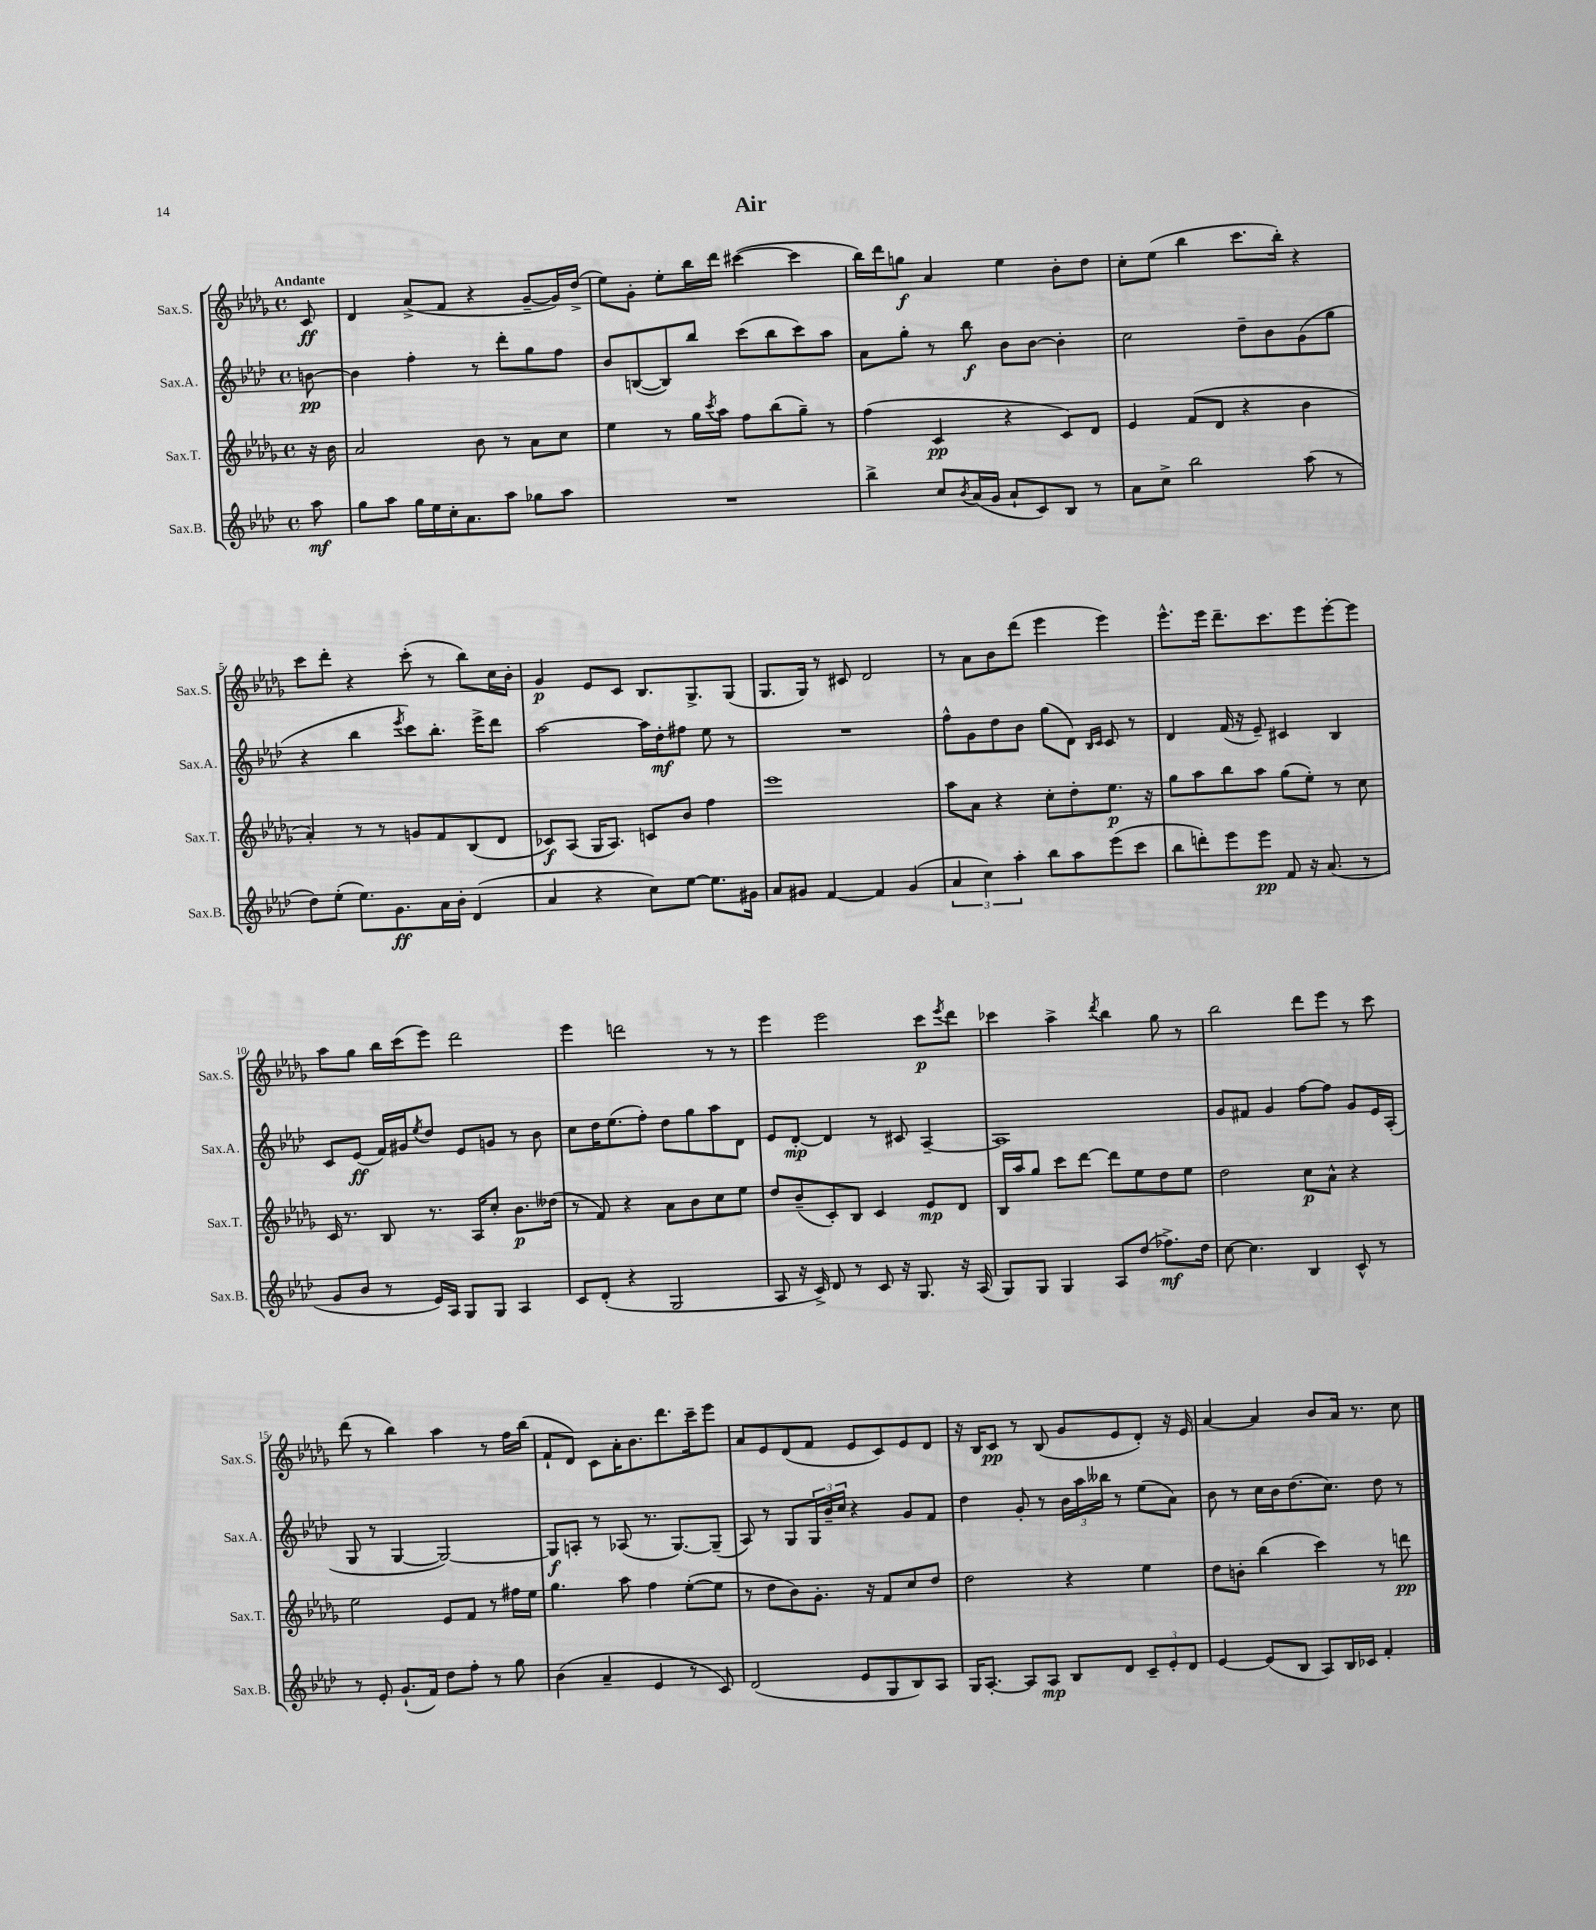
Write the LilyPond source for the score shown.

\header { title = "Air" }
<<
\new StaffGroup <<
\new Staff = "s0" \with { instrumentName = "Sax.S." shortInstrumentName = "Sax.S." } {
    \clef treble \key des \major \defaultTimeSignature \time 4/4 \partial 8 \tempo "Andante"
    c'8\ff |
    des'4 aes'8->( f'8 r4 ges'8~-- ges'16) des''16->( |
    ees''8) ges'8-. ees''8-. bes''16 des'''16 cis'''4~( cis'''4 |
    bes''16) des'''16 g''8\f aes'4 ees''4 bes'8-. des''8 |
    c''8-. ees''8( bes''4 c'''8. bes''16-.) r4 |
    c'''8 des'''8-. r4 c'''8-.( r8 bes''8) c''16 bes'16-. |
    ges'4\p ees'8 c'8 bes8. ges8.-> ges8( |
    ges8. ges16) r8 cis'8 des'2 |
    r8 aes'8 bes'8 des'''8( ees'''4 ees'''4) |
    ees'''8.-^ ees'''16 des'''8.-- c'''8. ees'''8 ees'''8~-. ees'''8 |
    aes''8 ges''8 bes''16 c'''16( ees'''8) des'''2 |
    ees'''4 d'''2 r8 r8 |
    ees'''4 ees'''2 c'''8\p \acciaccatura { ees'''8 } des'''8 |
    ces'''4 aes''4-> \acciaccatura { des'''8 } bes''4 ges''8 r8 |
    bes''2 des'''8 ees'''8 r8 c'''8 |
    des'''8( r8 bes''4) aes''4 r8 f''16 bes''16( |
    f'8-! des'8) c'8 aes'16-. bes'8. des'''8. c'''16-- ees'''8 |
    aes'8 ees'8 des'8( f'8 ees'8 c'8) ees'8 des'8 |
    r16 bes16 c'8\pp r8 bes8( ges'8 ees'8 des'8-.) r16 ees'16 |
    aes'4~ aes'4 bes'8 aes'16 r8. c''8 \bar "|." |
}
\new Staff = "s1" \with { instrumentName = "Sax.A." shortInstrumentName = "Sax.A." } {
    \clef treble \key aes \major \defaultTimeSignature \time 4/4 \partial 8
    b'8~\pp |
    b'4 f''4-. r8 des'''8-. g''8 f''8 |
    bes'8 b8~( b8) bes''8 c'''8( bes''8 c'''8) aes''8 |
    aes'8 g''8-. r8 bes''8\f bes'8 bes'8~ bes'4-. |
    c''2 des''8-- bes'8 g'8( g''8 |
    r4 bes''4 \acciaccatura { ees'''8 } c'''8) bes''8.-. ees'''16-> des'''8 |
    aes''2~ aes''16 des''16-.\mf fis''8 ees''8 r8 |
    R1 |
    f''8-^ g'8 des''8 bes'8 g''8( des'8) \grace { bes16 c'16 } c'8 r8 |
    des'4 f'16( r16 ees'8--) cis'4 bes4 |
    c'8 ees'8\ff( f'16) gis'16 \acciaccatura { ees''8 } des''8 ees'8 g'8 r8 bes'8 |
    c''8 des''16 ees''8.( f''8-.) des''8 g''8 aes''8 des'8 |
    ees'8 des'8~-.\mp des'4 r8 cis'8 aes4~-- |
    aes1 |
    g'8 fis'8 g'4 f''8~ f''8 g'8 ees'16 aes16-.( |
    g8 r8 g4~ g2~) |
    g8\f a8-. r8 aes8( r8. g8.~) g8--( |
    aes8) r8 g8 \tuplet 3/2 { g16 bes'16-- c''16 } r4 g'8 f'8 |
    des''4 g'8-. r8 \tuplet 3/2 { bes'16 aes''16 beses''16 } r8 ees''8( aes'8) |
    bes'8 r8 c''16 bes'16 des''8.( c''8.) des''8 r8 \bar "|." |
}
\new Staff = "s2" \with { instrumentName = "Sax.T." shortInstrumentName = "Sax.T." } {
    \clef treble \key des \major \defaultTimeSignature \time 4/4 \partial 8
    r16 bes'16 |
    aes'2 bes'8 r8 aes'8 c''8 |
    ees''4 r8 ges''16 \acciaccatura { c'''8 } aes''16 f''8 bes''8( ges''8--) r8 |
    f''4( c'4\pp r4 c'8) des'8 |
    ees'4 f'8( des'8 r4 bes'4 |
    aes'4-.) r8 r8 g'8 f'8 bes8( des'8 |
    ces'8\f) aes8( ges16 aes8.) c'8 bes'8 f''4 |
    ees'''1 |
    aes''8 aes'8 r4 c''8-. des''8-. ees''8.\p r16 |
    ges''8 aes''8 bes''8 aes''8 ges''8( ees''8-.) r8 c''8 |
    c'16 r8. bes8 r8. aes16 c''8-. bes'8.\p deses''16( |
    r8 f'8) r4 aes'8 bes'8 c''8 ees''8 |
    des''8 bes'8--( c'8-.) bes8 c'4 ees'8\mp des'8 |
    bes16 aes''16 ges''8 c'''8 des'''8~ des'''8 ees''8 des''8 ees''8 |
    des''2 c''8\p aes'8-^ r4 |
    ees''2 ees'8 f'8 r8 fis''16 ees''16 |
    ges''4. aes''8 f''4 ees''8~-.( ees''8 |
    r8 des''8 bes'8) ges'8.-. r16 f'8 c''8 des''8 |
    des''2 r4 ees''4 |
    des''8 b'8-. bes''4( c'''4) r8 d'''8\pp \bar "|." |
}
\new Staff = "s3" \with { instrumentName = "Sax.B." shortInstrumentName = "Sax.B." } {
    \clef treble \key aes \major \defaultTimeSignature \time 4/4 \partial 8
    aes''8\mf |
    g''8 aes''8 g''16 ees''16 c''16-. aes'8. aes''8 ges''8 aes''8 |
    R1 |
    bes''4-> c''8 \acciaccatura { bes'8 } aes'16( g'16 aes'8-! c'8) bes8 r8 |
    aes'8 c''8-> bes''2 aes''8( r8 |
    des''8) ees''8-.( ees''8.) g'8.\ff aes'16 bes'16-. des'4( |
    aes'4 r4 c''8) ees''8~ ees''8. gis'16 |
    aes'8 gis'8 f'4~ f'4 gis'4( |
    \tuplet 3/2 { aes'4 c''4) aes''4-. } bes''8 aes''8 ees'''8( c'''8 |
    bes''8 d'''8-.) ees'''8 ees'''8\pp f'8 r16 aes'8.( r8 |
    g'8 bes'8 r8 ees'16) aes16 g8 g8 aes4 |
    c'8 des'8-.( r4 g2 |
    aes8 r16 c'16->) des'8 r8 c'8 r16 g8. r16 aes16( |
    g8) g8 g4 aes8 des''8( fes''8.->\mf) des''16 |
    c''8~ c''4. bes4 c'8-^ r8 |
    r8 ees'8-. g'8.-!( f'16) des''8 f''8-. r8 g''8 |
    bes'4( aes'4-- ees'4 r8 c'8) |
    des'2( ees'8 g8 bes8) aes8 |
    g16 aes8.~-. aes8 aes8\mp bes8 des'8 \tuplet 3/2 { c'8-- ees'8-. des'8 } |
    ees'4~ ees'8( bes8 aes8) bes16 ces'16 f'4-. \bar "|." |
}
>>
>>
